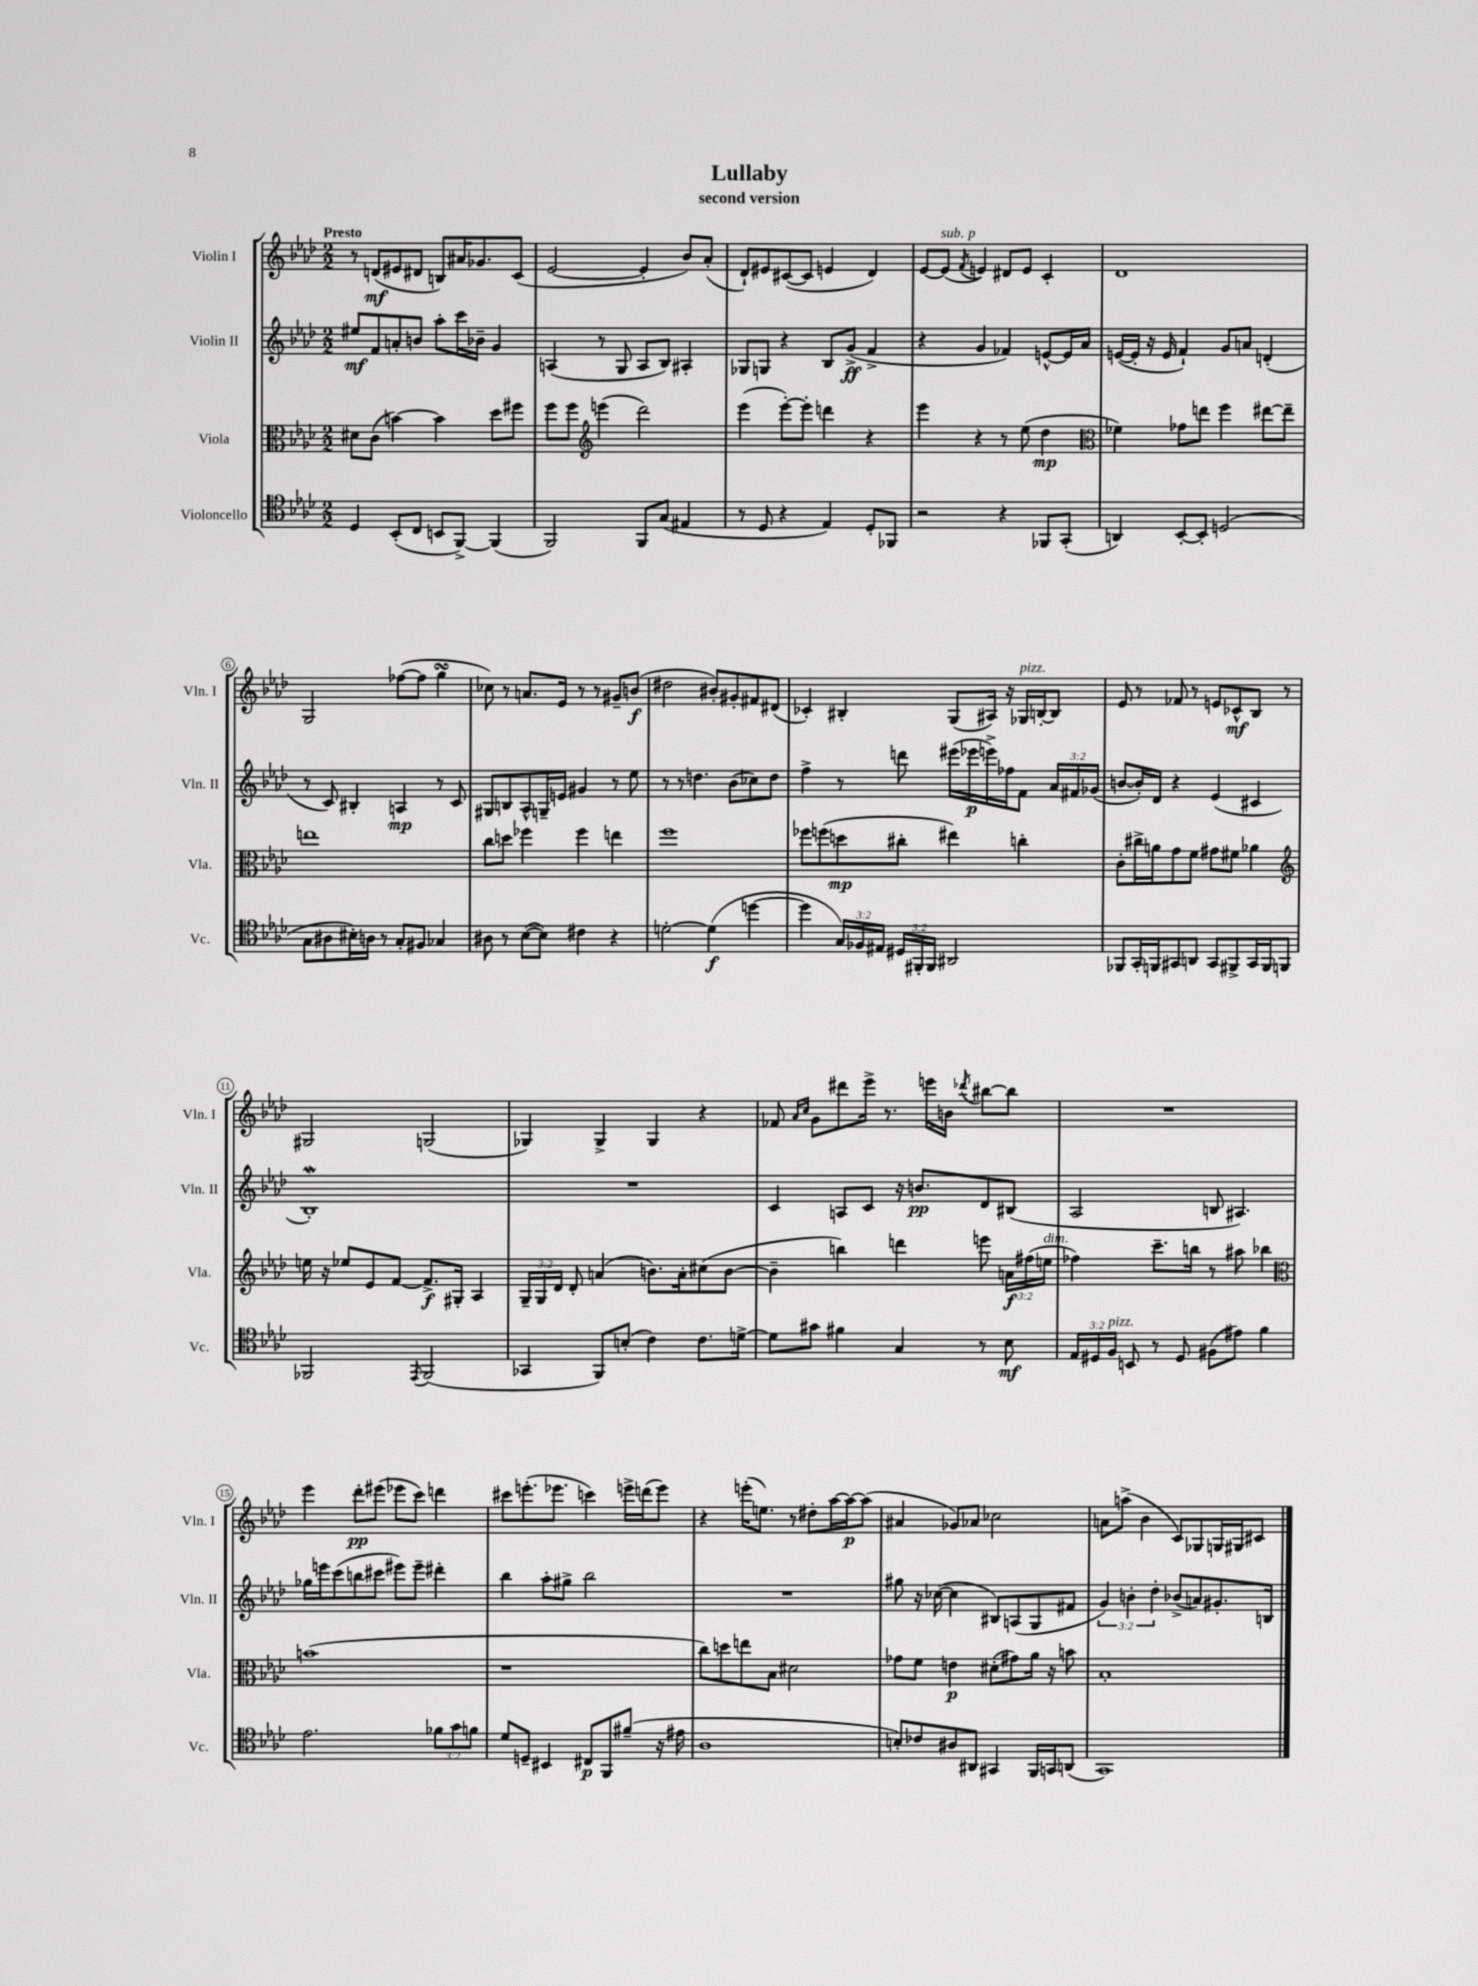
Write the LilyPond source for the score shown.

\header { title = "Lullaby" subtitle = "second version" }
<<
\new StaffGroup <<
\new Staff = "s0" \with { instrumentName = "Violin I" shortInstrumentName = "Vln. I" } {
    \clef treble \key aes \major \numericTimeSignature \time 2/2 \tempo "Presto"
    \autoBeamOff r8 d'8[\mf( eis'8 dis'8] b8[) ais'16 ges'8. c'8]( |
    ees'2~ ees'4-. bes'8[) aes'8]-.( |
    des'8[-!) eis'8 cis'8~( cis'8] e'4 des'4) |
    ees'8[~ ees'8]^\markup { \italic "sub. p" }( \acciaccatura { f'8 } e'4) dis'8[ e'8] c'4-. |
    des'1 |
    g2 fes''8[~( fes''8] g''4\turn |
    ces''8) r8 a'8.[ ees'16] r8 r8 gis'8[-- b'8]\f( |
    dis''2 bis'8[-.) gis'8-. fis'8 dis'8]( |
    ces'4-.) bis4-. g8[( ais16]) r16 ges16[^\markup { \italic "pizz." } b16~-. b8] |
    ees'8 r8 fes'8 r8 e'8[ ces'8-^\mf bes8] r8 |
    gis2 g2( |
    ges4) ges4-> ges4 r4 |
    fes'8 \grace { aes'16[ c''16] } g'8[ dis'''8 ees'''16]-> r8. e'''16[ b'16] \acciaccatura { des'''8 } bis''8[~ bis''8] |
    R1 |
    ees'''4 des'''8[-.\pp eis'''8]( ees'''8[ c'''8]) d'''4 |
    cis'''8[ e'''8.-.( ees'''8.] c'''4) e'''16[-> d'''16( e'''8]) |
    r4 e'''16[-.( e''8.]) r8 dis''8[-. aes''16~ aes''16~\p aes''8]( |
    ais'4 ges'8[) aes'8] ces''2 |
    a'8[ a''8]->( bes'4 c'8[) ges8 g16 gis16 cis'8] \bar "|." |
}
\new Staff = "s1" \with { instrumentName = "Violin II" shortInstrumentName = "Vln. II" } {
    \clef treble \key aes \major \numericTimeSignature \time 2/2 \override Staff.TupletNumber.text = #tuplet-number::calc-fraction-text
    \autoBeamOff eis''8[\mf f'8 a'8-. b'8] aes''8[-. c'''16 bes'16]-- g'4 |
    a4( r8 g8 a8[ bes8]) ais4-. |
    ges8[ g8] r4 bes8[ g'8]->\ff( f'4-> |
    r4 g'4 fes'4) e'8[~-^ e'16 aes'16] |
    e'16[~( e'16]-. r16 e'16 f'4-!) g'8[ a'8] d'4-.( |
    r8 c'8) bis4-. a4\mp r8 c'8 |
    gis8[ b8 aes8-^ g16-- e'16] gis'4 r8 ees''8 |
    r8 r8 d''4. bes'8[( ces''8) d''8] |
    f''4-> r8 d'''8 eis'''16[( ees'''16\p e'''16->) fes''16 f'8] \tuplet 3/2 { aes'16[ fis'16 ges'16]( } |
    b'8[~ b'16-.) des'16] r4 ees'4( cis'4 |
    bes1-.\mordent) |
    R1 |
    c'4 a8[ c'8] r16 b'8.[\pp des'8 bis8]( |
    aes2 b8 ais4.) |
    ges''16[ e'''16 c'''8( b''8 cis'''8] eis'''8[) eis'''8]-- dis'''4-. |
    bes''4 aes''8[-. gis''8]-> bes''2 |
    R1 |
    gis''8 r16 ces''16~( ces''4 bis8[) a8( g8 fis'8] |
    \tuplet 3/2 { g'4) b'4-. des''4-. } bes'8[->( a'8) gis'8.-. b16] \bar "|." |
}
\new Staff = "s2" \with { instrumentName = "Viola" shortInstrumentName = "Vla." } {
    \clef alto \key aes \major \numericTimeSignature \time 2/2 \override Staff.TupletNumber.text = #tuplet-number::calc-fraction-text
    \autoBeamOff dis'8[ c'8]( b'4~) b'4 des''8[ fis''8] |
    f''8[ f''8] \clef treble e'''4( des'''2) |
    ees'''4( ees'''8[~-.) ees'''8]-. d'''4 r4 |
    ees'''4 r4 r8 ees''8( des''4\mp |
    \clef alto fes'4) ges'8[ e''8] f''4 eis''8[~ eis''8]-- |
    e''1 |
    c''8[ d''8] fes''4 fes''4 e''4 |
    f''1 |
    fes''8[ f''8( d''8\mp cis''8]-. eis''4) c''4-. |
    c'8[-. cis''16-> a'16 g'8 f'8] gis'8[ fis'8] aes'4 |
    \clef treble e''16 r16 ees''8[ ees'8 f'8]~ f'8.[->\f gis16]-. aes4 |
    \tuplet 3/2 { g16[-- g16 des'16] } des'8-. a'4( b'8.[) a'16-. cis''8( b'8]~ |
    b'4-- b''4) d'''4 e'''8 \tuplet 3/2 { a'16[\f fis''16( e''16]^\markup { \italic "dim." } } |
    fes''4) c'''8.[-- b''16] r8 ais''8 bes''4 |
    \clef alto b'1( |
    r1 |
    c''8[) d''8 e''8 bes8] dis'2 |
    ges'8[ f'8] e'4\p dis'8[-.( gis'8) aes'16] r16 b'8 |
    bes1-. \bar "|." |
}
\new Staff = "s3" \with { instrumentName = "Violoncello" shortInstrumentName = "Vc." } {
    \clef tenor \key aes \major \numericTimeSignature \time 2/2 \override Staff.TupletNumber.text = #tuplet-number::calc-fraction-text
    \autoBeamOff des4 bes,8[-.( c8] b,8[ f,8]~->) f,4( |
    f,2) f,8[ g8]( eis4 |
    r8 des8 r4 ees4) des8[-. fes,8] |
    r2 r4 fes,8[ g,8]-.( |
    a,4) bes,8[~-. bes,8]-. d2( |
    g8[ ais8 bis16-.) a16] r8 g8[-. fis8] ges4 |
    ais8 r8 bes8[~( bes8]) cis'4 r4 |
    d'2~-. d'4\f( d''4~ |
    d''4 \tuplet 3/2 { g16[) fes16 eis16] } \tuplet 3/2 { dis16[ fis,16-. fis,16] } ais,2 |
    fes,8[ g,16-. f,16 gis,8 a,8] gis,8[ fis,8-> gis,16 fis,16 f,8] |
    fes,2 \acciaccatura { ees,8 } fes,2( |
    ges,4 f,8[) b8]-.( c'4) c'8.[ d'16]~-> |
    d'8[ gis'8] fis'4 g4 r8 bes8\mf |
    \tuplet 3/2 { ees16[ dis16 f16]^\markup { \italic "pizz." } } b,8 r8 dis8 fis8[( eis'8]) f'4 |
    ees'2. \tuplet 3/2 { fes'8[ g'8 f'8] } |
    des'8[ d8]-- bis,4 cis8[\p f,8 fis'8]--( r16 eis'16 |
    aes1 |
    b8[-.) ces'8 ais8 ais,8] gis,4 f,16[ g,16 a,8]( |
    g,1) \bar "|." |
}
>>
>>
\layout { \context { \Score \override BarNumber.stencil = #(make-stencil-circler 0.1 0.3 ly:text-interface::print) } }
